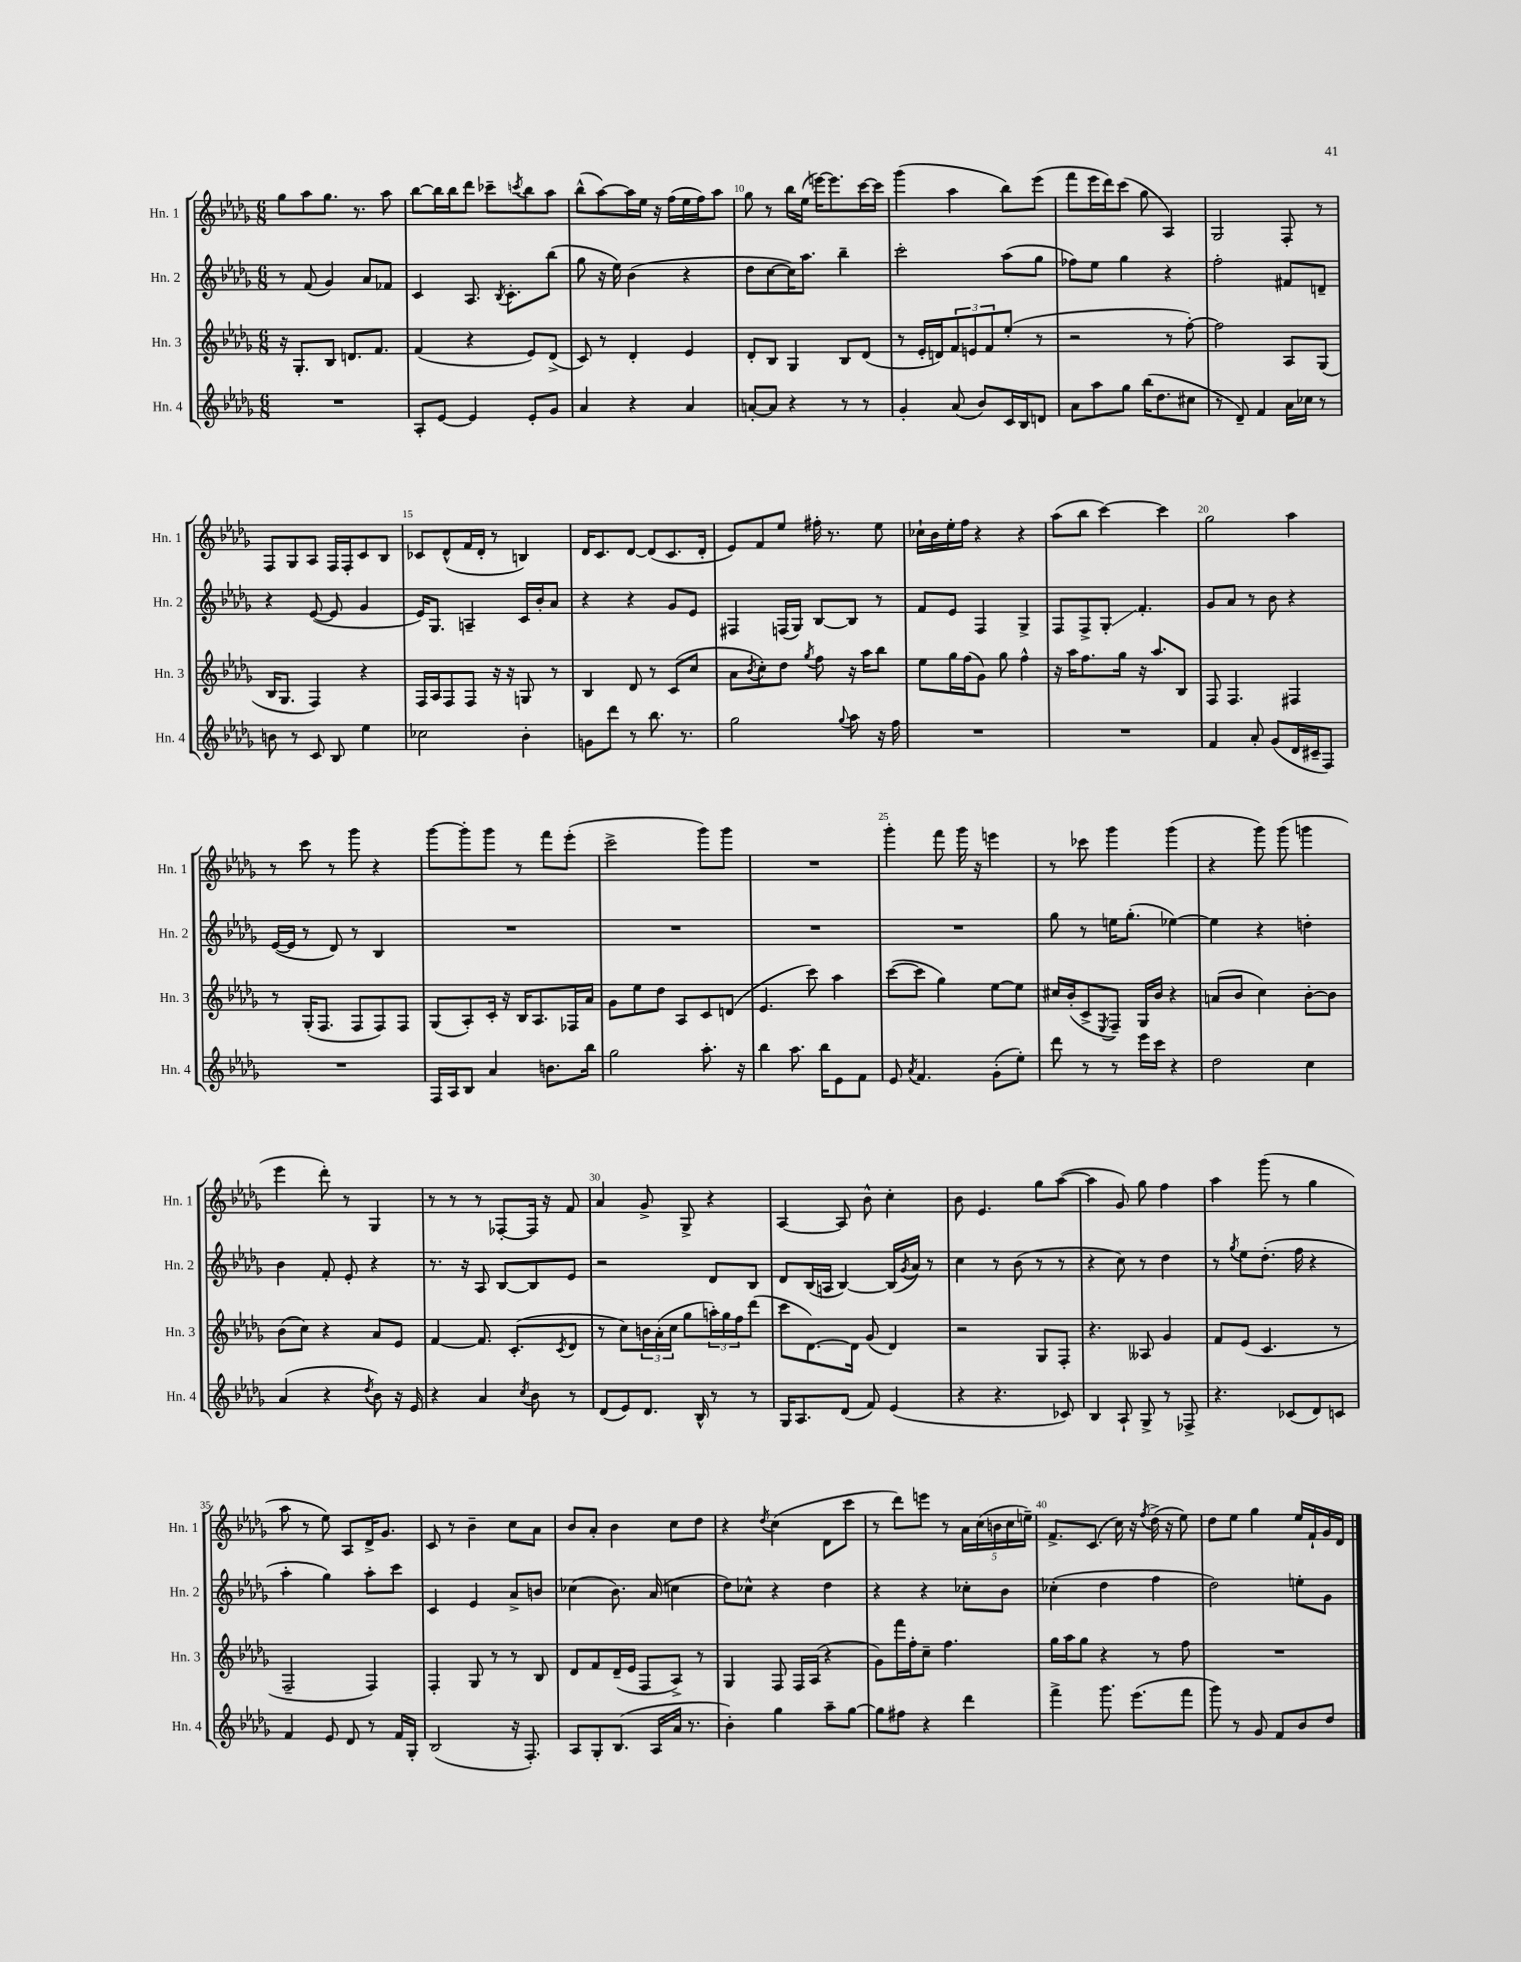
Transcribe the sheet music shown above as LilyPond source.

<<
\new StaffGroup <<
\new Staff = "s0" \with { instrumentName = "Hn. 1" shortInstrumentName = "Hn. 1" } {
    \clef treble \key des \major \numericTimeSignature \time 6/8
    ges''8 aes''8 ges''8. r8. aes''8 |
    bes''8~ bes''16 bes''16 des'''8 ces'''8-- \acciaccatura { c'''8 } bes''8 aes''8 |
    bes''8-^( aes''8~) aes''16 ees''16 r16 f''16( ees''16 f''16) aes''8 |
    ges''8 r8 bes''16 ees''16( e'''16~) e'''8. c'''16~ c'''16 |
    ges'''4( aes''4 bes''8) ees'''8( |
    f'''8 ees'''16 des'''16) c'''8( ges''8 aes4) |
    ges2 f8-. r8 |
    f8 ges8 aes8 f16 f16-. c'8 bes8 |
    ces'8 des'8-^( f'16 des'16-. r8 b4) |
    des'16 c'8. des'8~ des'8( c'8. des'16-. |
    ees'8) f'8 ees''8 fis''16-. r8. ees''8 |
    ces''16-! bes'16 ees''16-. f''16 r4 r4 |
    aes''8( bes''8 c'''4~) c'''4 |
    ges''2 aes''4 |
    r8 c'''8 r8 ges'''8 r4 |
    ges'''8~ ges'''8-. ges'''8 r8 f'''8 ees'''8-.( |
    c'''2-> ges'''8) ges'''8 |
    R2. |
    ges'''4-. f'''8 ges'''16 r16 e'''4 |
    r8 ces'''8 ges'''4 ges'''4( |
    r4 ges'''8) ges'''8( g'''4 |
    ees'''4 des'''8-.) r8 ges4 |
    r8 r8 r8 fes8~-. fes16 r16 f'8 |
    aes'4 ges'8-> ges8-> r4 |
    aes4~ aes8 bes'8-^ c''4-. |
    bes'8 ees'4. ges''8 aes''8~( |
    aes''4 ges'8) ges''8 f''4 |
    aes''4 ges'''8( r8 ges''4 |
    aes''8 r8 ees''8) aes8 des'16-> ges'8. |
    c'8 r8 bes'4-- c''8 aes'8 |
    bes'8 aes'8-. bes'4 c''8 des''8 |
    r4 \acciaccatura { des''8 } c''4( des'8 c'''8 |
    r8 des'''8) e'''8 r8 \tuplet 5/4 { aes'16 c''16( b'16 c''16 e''16--) } |
    f'8.-> c'8.( c''16) r16 \acciaccatura { f''8 } des''16->( r16 ees''8) |
    des''8 ees''8 ges''4 ees''16 f'16-! ges'16 des'16 \bar "|." |
}
\new Staff = "s1" \with { instrumentName = "Hn. 2" shortInstrumentName = "Hn. 2" } {
    \clef treble \key des \major \numericTimeSignature \time 6/8
    r8 f'8( ges'4) aes'8 fes'8 |
    c'4 aes8. \acciaccatura { bes8 } c'8.-. bes''8( |
    ges''8 r16 ees''16) bes'4( r4 |
    des''8 c''8~ c''16) aes''8. bes''4-- |
    c'''2-. aes''8( ges''8 |
    fes''8) ees''8 ges''4 r4 |
    f''2-. fis'8 d'8-- |
    r4 ees'8~( ees'8 ges'4 |
    ees'16) ges8. a4-- c'16 bes'16-. aes'8 |
    r4 r4 ges'8 ees'8 |
    fis4 f16( ges16) bes8~ bes8 r8 |
    f'8 ees'8 f4 ges4-> |
    f8 f8-> ges8-.\glissando f'4.-. |
    ges'8 aes'8 r8 bes'8 r4 |
    ees'16~( ees'16 r8 des'8) r8 bes4 |
    R2. |
    R2. |
    R2. |
    R2. |
    ges''8 r8 e''16 ges''8.-.( ees''4~) |
    ees''4 r4 d''4-. |
    bes'4 f'8-. ees'8-. r4 |
    r8. r16 aes8 bes8~ bes8 ees'8 |
    r2 des'8 bes8 |
    des'8 bes16( a16 bes4~) bes16( \acciaccatura { ges'8 } aes'16) r8 |
    c''4 r8 bes'8( r8 r8 |
    r4 c''8) r8 des''4 |
    r8 \acciaccatura { ges''8 } ees''8 des''8.-.( f''16 r4 |
    aes''4-. ges''4) aes''8-. c'''8 |
    c'4 ees'4 aes'8-> b'8 |
    ces''4( bes'8.) aes'16( c''4 |
    des''8) ces''8-^ r4 des''4 |
    r4 r4 ces''8-. bes'8 |
    ces''4-.( des''4 f''4 |
    des''2) e''8-. ges'8 \bar "|." |
}
\new Staff = "s2" \with { instrumentName = "Hn. 3" shortInstrumentName = "Hn. 3" } {
    \clef treble \key des \major \numericTimeSignature \time 6/8
    r16 ges8.-. bes8 d'8. f'8. |
    f'4( r4 ees'8) des'8->( |
    c'8) r8 des'4-. ees'4 |
    des'8-. bes8 ges4 bes8 des'8( |
    r8 ees'16-. d'16) \tuplet 3/2 { f'8 e'8 f'8 } ees''8-.( r8 |
    r2 r8 f''8~-.) |
    f''2 aes8 ges8( |
    bes16 ges8. f4) r4 |
    f16 aes16 f8 f8 r16 r16 g8 r8 |
    bes4 des'8 r8 c'8( c''8 |
    aes'8 \acciaccatura { bes'8 } c''8-.) des''8 \acciaccatura { ges''8 } f''8 r16 aes''16 bes''8 |
    ees''8 ges''16 f''16( ges'8) ges''8 f''4-^ |
    r16 aes''16 f''8. ges''16 r16 aes''8. bes8 |
    f8 f4. fis4 |
    r8 ges16-.( f8. f8 f8) f8 |
    ges8( aes8-.) c'16-. r16 bes16 aes8. fes16 aes'16 |
    ges'8 ees''8 des''8 aes8 c'8 d'8( |
    ees'4. c'''8) aes''4 |
    c'''8~( c'''8 ges''4) ees''8~ ees''8 |
    cis''16 bes'16-.( c'8-> \acciaccatura { ees8 } f8--) ges16 bes'16 r4 |
    a'8( bes'8 c''4) bes'8~-. bes'8 |
    bes'8( c''8) r4 aes'8 ees'8 |
    f'4~ f'8. c'8.-.( \acciaccatura { c'8 } des'8 |
    r8 c''8) \tuplet 3/2 { b'16 aes'16-.( c''16 } ges''8 \tuplet 3/2 { a''16-.) ges''16 f''16 } des'''8( |
    c'''8 des'8.~) des'16 ges'8( des'4) |
    r2 ges8 f8-. |
    r4. aeses8 ges'4 |
    f'8 ees'8( c'4. r8 |
    f2-- f4) |
    f4-. ges8 r8 r8 bes8 |
    des'8 f'8 des'16--( ees'16 f8 aes8->) r8 |
    ges4 f8 f16 aes16( r4 |
    ges'8) f'''16 f''16-. c''8-- f''4. |
    ges''16 aes''16 ges''8 r4 r8 f''8 |
    R2. \bar "|." |
}
\new Staff = "s3" \with { instrumentName = "Hn. 4" shortInstrumentName = "Hn. 4" } {
    \clef treble \key des \major \numericTimeSignature \time 6/8
    R2. |
    aes8-. ees'8~ ees'4 ees'8-. ges'8 |
    aes'4 r4 aes'4 |
    a'8~-. a'8 r4 r8 r8 |
    ges'4-. aes'8( bes'8) c'16 bes16 d'8 |
    aes'8 aes''8 ges''8 bes''16( des''8. cis''8 |
    r8 des'8--) f'4 aes'16 ces''16 r8 |
    b'8 r8 c'8 bes8 ees''4 |
    ces''2 bes'4-. |
    g'8 des'''8 r8 bes''8. r8. |
    ges''2 \appoggiatura { ges''8 } aes''8 r16 f''16 |
    R2. |
    R2. |
    f'4 aes'8-. ges'8( des'16 cis'16-- f8) |
    R2. |
    f16 aes16 bes8 aes'4 b'8. bes''16 |
    ges''2 aes''8.-. r16 |
    bes''4 aes''8. bes''16 ees'8 f'8 |
    ees'8 \acciaccatura { aes'8 } f'4. ges'8-.( ees''8-.) |
    des'''8 r8 r8 ees'''16 c'''16 r4 |
    des''2 c''4 |
    aes'4( r4 \acciaccatura { des''8 } bes'8) r16 ees'16 |
    r4 aes'4 \acciaccatura { c''8 } bes'8 r8 |
    des'8( ees'8) des'8. bes16-^ r8 r8 |
    ges16 aes8. des'8( f'8) ees'4( |
    r4 r4. ces'8) |
    bes4 aes8-! ges8-> r8 fes8-> |
    r4. ces'8( des'8) c'8 |
    f'4 ees'8 des'8 r8 f'16 ges16-. |
    bes2( r16 f8.-.) |
    aes8 ges8-. bes8.( aes16 aes'16 r8. |
    bes'4-.) ges''4 aes''8-- ges''8~ |
    ges''8 fis''8 r4 des'''4 |
    f'''4-> ges'''8. ees'''8.( f'''8 |
    ges'''8) r8 ges'8 f'8 bes'8 des''8 \bar "|." |
}
>>
>>
\layout { \context { \Score currentBarNumber = #7 \override BarNumber.break-visibility = ##(#f #t #t) barNumberVisibility = #(every-nth-bar-number-visible 5) } }
